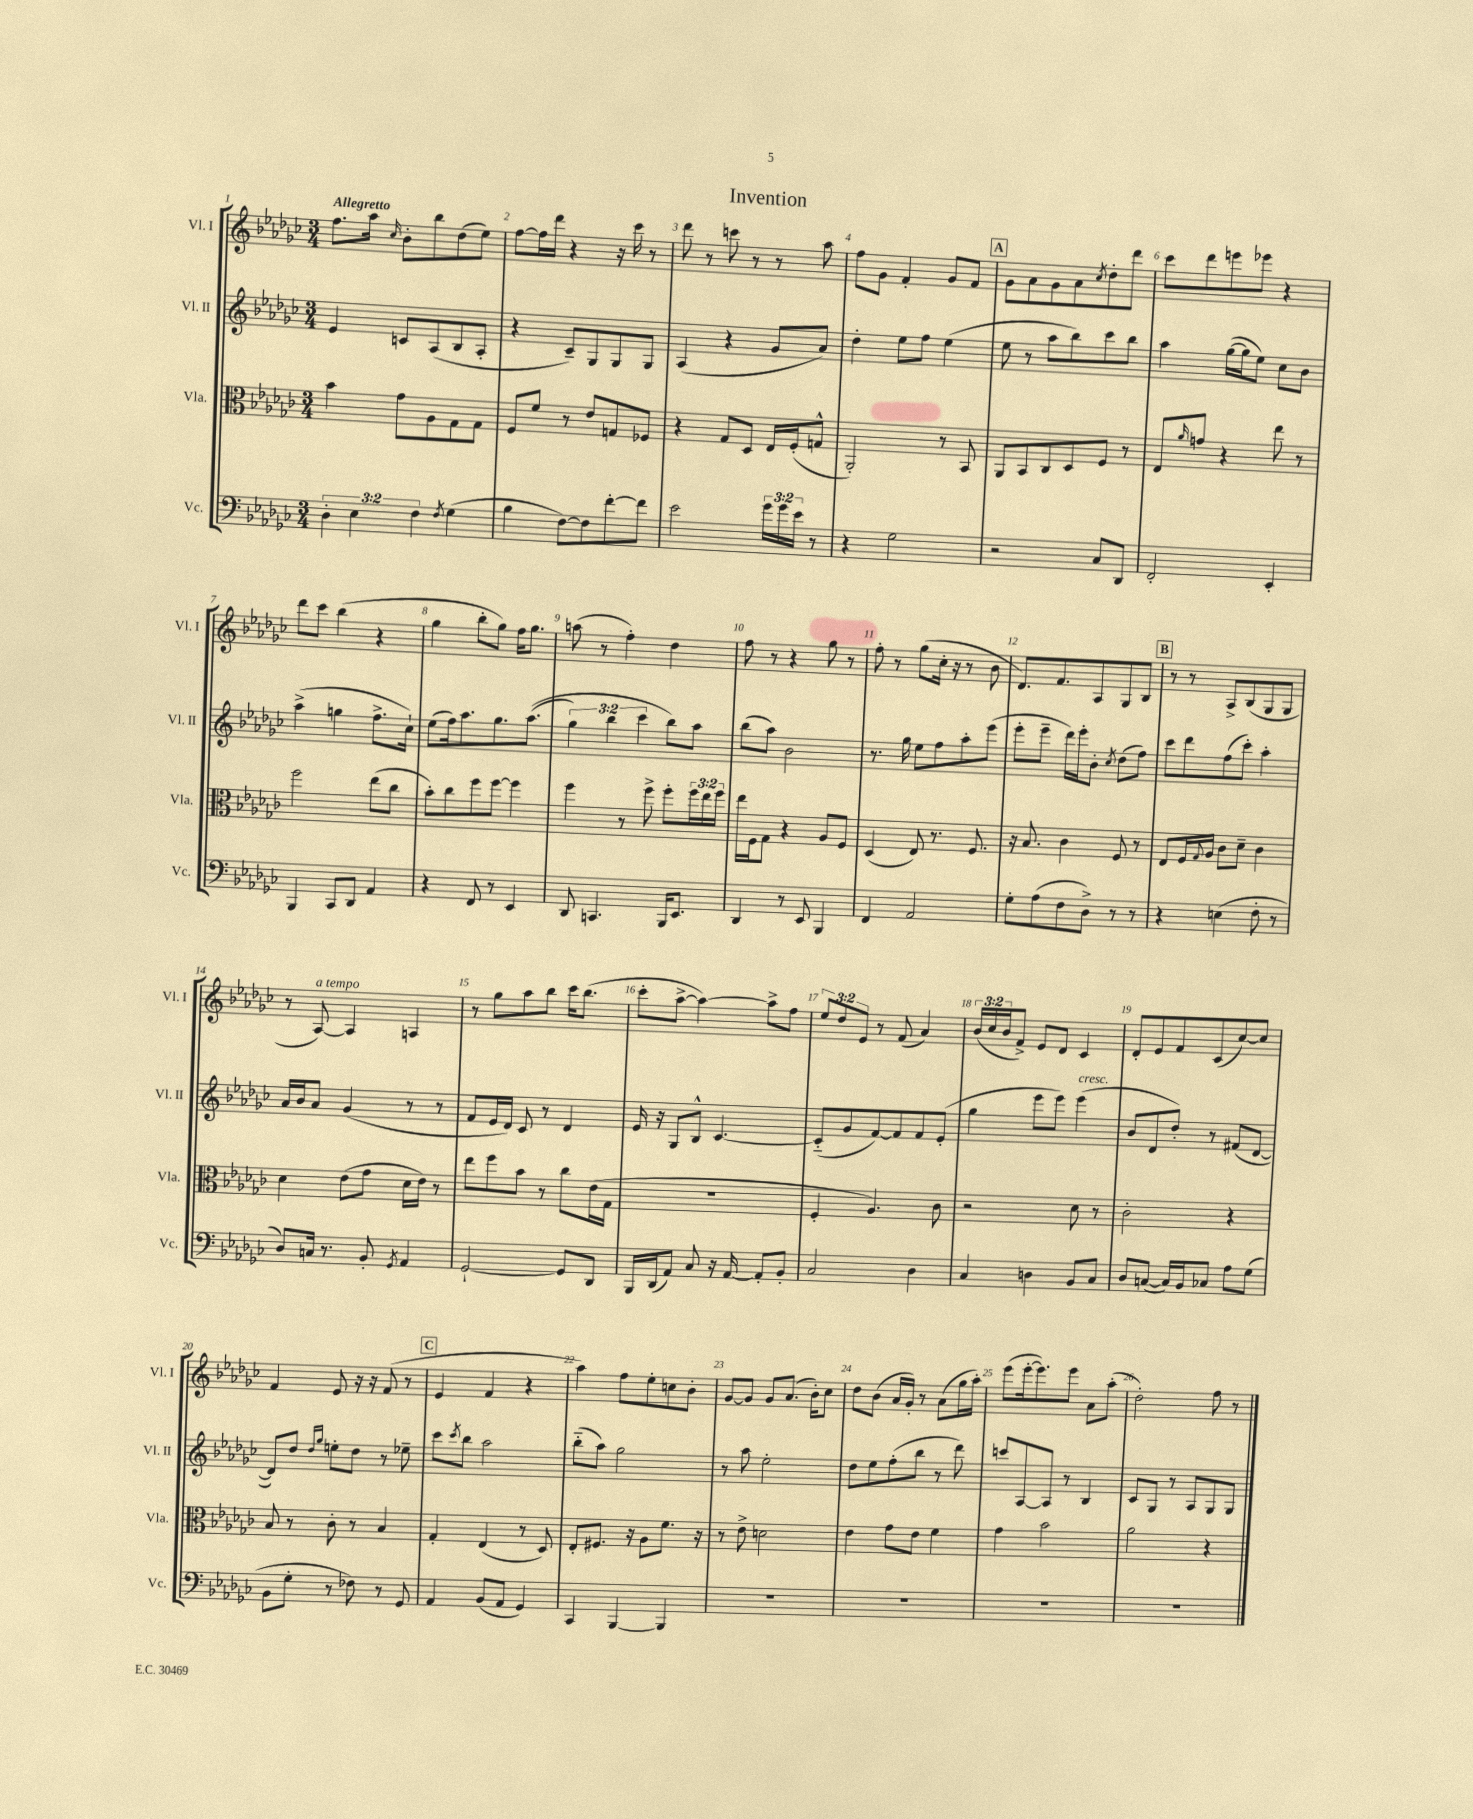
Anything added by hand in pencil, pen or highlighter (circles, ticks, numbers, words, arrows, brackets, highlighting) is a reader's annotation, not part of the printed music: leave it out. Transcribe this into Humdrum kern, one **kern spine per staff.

**kern	**kern	**kern	**kern
*staff4	*staff3	*staff2	*staff1
*clefF4	*clefC3	*clefG2	*clefG2
*k[b-e-a-d-g-c-]	*k[b-e-a-d-g-c-]	*k[b-e-a-d-g-c-]	*k[b-e-a-d-g-c-]
*M3/4	*M3/4	*M3/4	*M3/4
6D-'\	4b-\	4e-/	8.ff\L
6E-\	.	.	.
.	.	.	16aa-\Jk
.	.	.	16qqcc-/
.	8g-\L	8c/L	8b-'\L
6F\	.	.	.
.	8A-\	(8A-/	8bb-\
8qF/	.	.	.
(4G-\	8G-\	8B-/	(8dd-\
.	8G-\J	8A-'/J	8ee-\J)
=	=	=	=
4B-\	8F/L	4r	[8ff\L
.	8f/J	.	16ff\]L
.	.	.	16ddd-\JJ
[8F\L)	8r	8c-~/L)	4r
8F\]	8e-/L	8G-/	.
[8f'\	8G/	8G-/	16r
.	.	.	16ccc-\
8f\]J	8F-/J	8G-/J	8r
=	=	=	=
2e-\	4r	(4A-/	8ddd-\
.	.	.	8r
.	8G-/L	4r	8ccc\
.	8D-/J	.	8r
24g-\LL	16E-/LL	8g-/L	8r
24g-\	.	.	.
.	(16F'/J	.	.
24e-\JJ	.	.	.
8r	8G^^/J	8a-/J)	8aa-\
=	=	=	=
4r	2AA-'/)	4dd-'\	8ff\L
.	.	.	8g-\J
2G-\	.	8ee-\L	4f'/
.	.	8ff\J	.
.	8r	(4ee-\	8g-/L
.	8BB-/	.	8f/J
=	=	=	=
2r	8AA-/L	8ee-\	8g-\L
.	8BB-/	8r	8a-\
.	8C-/	8aa-\L	8g-\
.	8D-/	8bb-\)	8a-\
.	.	.	8qcc-/
8C-/L	8F/J	8ccc-\	8dd-'\
8DD-/J	8r	8bb-\J	8ddd-\J
=	=	=	=
2FF'/	8E-/L	4aa-\	8ccc-\L
.	16qqa-/	.	.
.	8g/J	.	8ddd-\
.	4r	([16gg-\LL	8eee\
.	.	16gg-\]J	.
.	.	8ee-\J)	8eee-\J
4EE-'/	8ee-\	8cc-\L	4r
.	8r	8b-\J	.
=	=	=	=
4BBB-/	2ff\	(4aa-^\	8ddd-\L
.	.	.	8ccc-\J
8CC-/L	.	4gg\	(4bb-\
8DD-/J	.	.	.
4AA-/	(8ee-\L	8.ff^\L	4r
.	8cc-\J	.	.
.	.	16cc-`\Jk)	.
=	=	=	=
4r	8b-'\L)	(8ee-\L	4gg-\
.	8cc-\	16ff\k)	.
.	.	8.aa-\	.
8FF/	8ff\	.	8bb-'\L
8r	[8ff\J	8.gg-\	8gg-\J)
4EE-/	4ff\]	.	16ff\LK
.	.	&((8.aa-\J	8.gg-\J
=	=	=	=
8DD-/	4ff\	6gg-\)	(8aa\
4.CC/	.	.	8r
.	.	6bb-\	.
.	8r	.	4ff'\)
.	.	6ccc-\	.
.	8ff^\	.	.
16BBB-/LK	8ff'\L	8bb-\L&)	4dd-\
8.EE-/J	.	.	.
.	24ff\L	8aa-\J	.
.	24ee-\	.	.
.	24ff\JJ	.	.
=	=	=	=
4DD-/	16ee-\LL	(8bb-\L	8ff\
.	16F\J	.	.
.	8G-\J	8aa-\J)	8r
8r	4r	2b-\	4r
8EE-/	.	.	.
4BBB-/	8A-/L	.	8gg-\
.	8F/J	.	8r
=	=	=	=
4FF/	(4D-/	8.r	8ff'\
.	.	.	8r
.	.	16gg-\	.
2AA-/	8E-/)	8ee-\L	(8gg-\L
.	8.r	8ff\	16cc-'\Jk
.	.	.	16r
.	.	8aa-'\	8r
.	8.F/	.	.
.	.	(8eee-\J	8b-\
=	=	=	=
8G-'\L	16r	8eee-'\L	8.d-/L)
.	8.B-/	.	.
(8A-\	.	8eee-~\J	.
.	.	.	8.f/
8F\	4c-\	16ddd-\LL)	.
.	.	16eee-'\J	.
8D-^\J)	.	8b-'\J	8A-/
.	.	8qcc-/	.
8r	8F/	(8dd-\L	8G-/
8r	8r	8ff\J)	8B-/J
=	=	=	=
4r	8E-/L	8ccc-\L	8r
.	16F/L	8ddd-\	8r
.	8qqG-/	.	.
.	16A-/JJ	.	.
(4E\	8c-\L	(8ff\	8A-^/L
.	8d-~\J	8ccc-'\J)	(8B-/
8F'\	4c-\	4aa-'\	8G-/
8r	.	.	8G-/J
=	=	=	=
8D-/L)	4d-\	16a-/LL	8r
.	.	16b-/J	.
16C/Jk	.	8a-/J	[8A-/)
8.r	.	.	.
.	(8e-\L	(4g-/	4A-/]
8BB-'/	8g-\J	.	.
8qGG-/	.	.	.
4AA-/	16d-\LL	8r	4A/
.	16e-\JJ)	.	.
.	8r	8r	.
=	=	=	=
[2GG-`/	8ee-\L	8f/L	8r
.	8ff\	16e-/L	8gg-\L
.	.	16d-/JJ)	.
.	8b-\J	8c-/	8aa-\
.	8r	8r	8bb-\J
8GG-/]L	8cc-\L	4d-/	16ccc-\LK
.	.	.	(8.bb-\J
8DD-/J	(16e-\L	.	.
.	16G-\JJ	.	.
=	=	=	=
16BBB-/LL	2.r	16e-/	8ccc-'\L
(16DD-/J	.	16r	.
8AA-/J)	.	8G-/L	[8aa-^\J
8C-/	.	8B-^^/J	4aa-\_)
16r	.	[4.c-/	.
[16AA-/	.	.	.
8AA-'/]L	.	.	8aa-^\]L
8BB-'/J	.	.	8ff\J
=	=	=	=
2C-/	4F'/	(8c-'~/]L	12ee-/L
.	.	.	12dd-/
.	.	8g-/	.
.	.	.	12e-/J
.	4.A-/)	[8f/)	8r
.	.	8f/]	(8f/
4D-\	.	8f/	4a-/)
.	8c-\	(8e-'/J	.
=	=	=	=
4C-/	2r	4gg-\	(24b-/LL
.	.	.	24cc-/
.	.	.	24b-/J
.	.	.	8f^/J)
4D\	.	8eee-\L	8e-/L
.	.	8eee-\J)	8d-/J
8BB-/L	8d-\	(4eee-\	4c-/
8C-/J	8r	.	.
=	=	=	=
8D-/L	2c-'\	8b-/L	8d-'/L
([8C/J	.	8d-/	8e-/
16C/]LL)	.	8dd-'/J)	8f/
16BB-/J	.	.	.
8C-/J	.	8r	(8c-/
8A-\L	4r	(8f#/L	[8cc-/)
(8G-\J	.	[8d-/J	8cc-/]J
=	=	=	=
8BB-\L	8B-/	8d-/]L)	4f/
8G-'\J	8r	8dd-/J	.
.	.	16qqdd-/LL	.
.	.	16qqgg-/JJ	.
8r	8c-'\	8ee'\L	8e-/
8F-\)	8r	8dd-\J	16r
.	.	.	16r
8r	4B-/	8r	(8f/
8GG-/	.	8ee-~\	8r
=	=	=	=
4AA-/	4G-'/	8ccc-\L	4e-/
.	.	8qccc-/	.
.	.	8bb-\J	.
(8BB-/L	(4E-/	2aa-\	4f/
8AA-/J	.	.	.
4GG-/)	8r	.	4r
.	8D-/)	.	.
=	=	=	=
4CC-/	8E-'/L	(8bb-'~\L	4aa-\)
.	8.F#/J	8aa-\J)	.
[4BBB-/	.	2gg-\	8ff\L
.	16r	.	.
.	8A-\L	.	8ee-'\
4BBB-/]	8.f\J	.	8cc\
.	.	.	8b-'\J
.	16r	.	.
=	=	=	=
2.r	8r	8r	[8g-/L
.	8e-^\	8aa-\	8g-/]J
.	2d\	2ee-'\	8g-/L
.	.	.	(8.a-/J
.	.	.	16b-'\LK)
.	.	.	8cc-\J
=	=	=	=
2.r	4e-\	8dd-\L	8dd-\L
.	.	8ee-\	(8b-\J
.	8g-\L	(8ff'\	16a-/LL
.	.	.	16g-'/JJ)
.	8e-\J	8bb-\J	8r
.	4f\	8r	(8a-\L
.	.	8ddd-\)	16gg-\L
.	.	.	16aa-'\JJ)
=	=	=	=
2.r	4g-\	8ccc/L	(8eee-\L
.	.	[8A-/	[16eee-'\k
.	.	.	8.eee-\])
.	2b-\	8A-/]J	.
.	.	8r	8eee-\J
.	.	4B-/	8a-\L
.	.	.	(8aa-'\J
=	=	=	=
2.r	2a-\	8c-/L	2dd-'\)
.	.	8G-/J	.
.	.	8r	.
.	.	8A-/L	.
.	4r	8G-/	8ff\
.	.	8G-/J	8r
==	==	==	==
*-	*-	*-	*-
